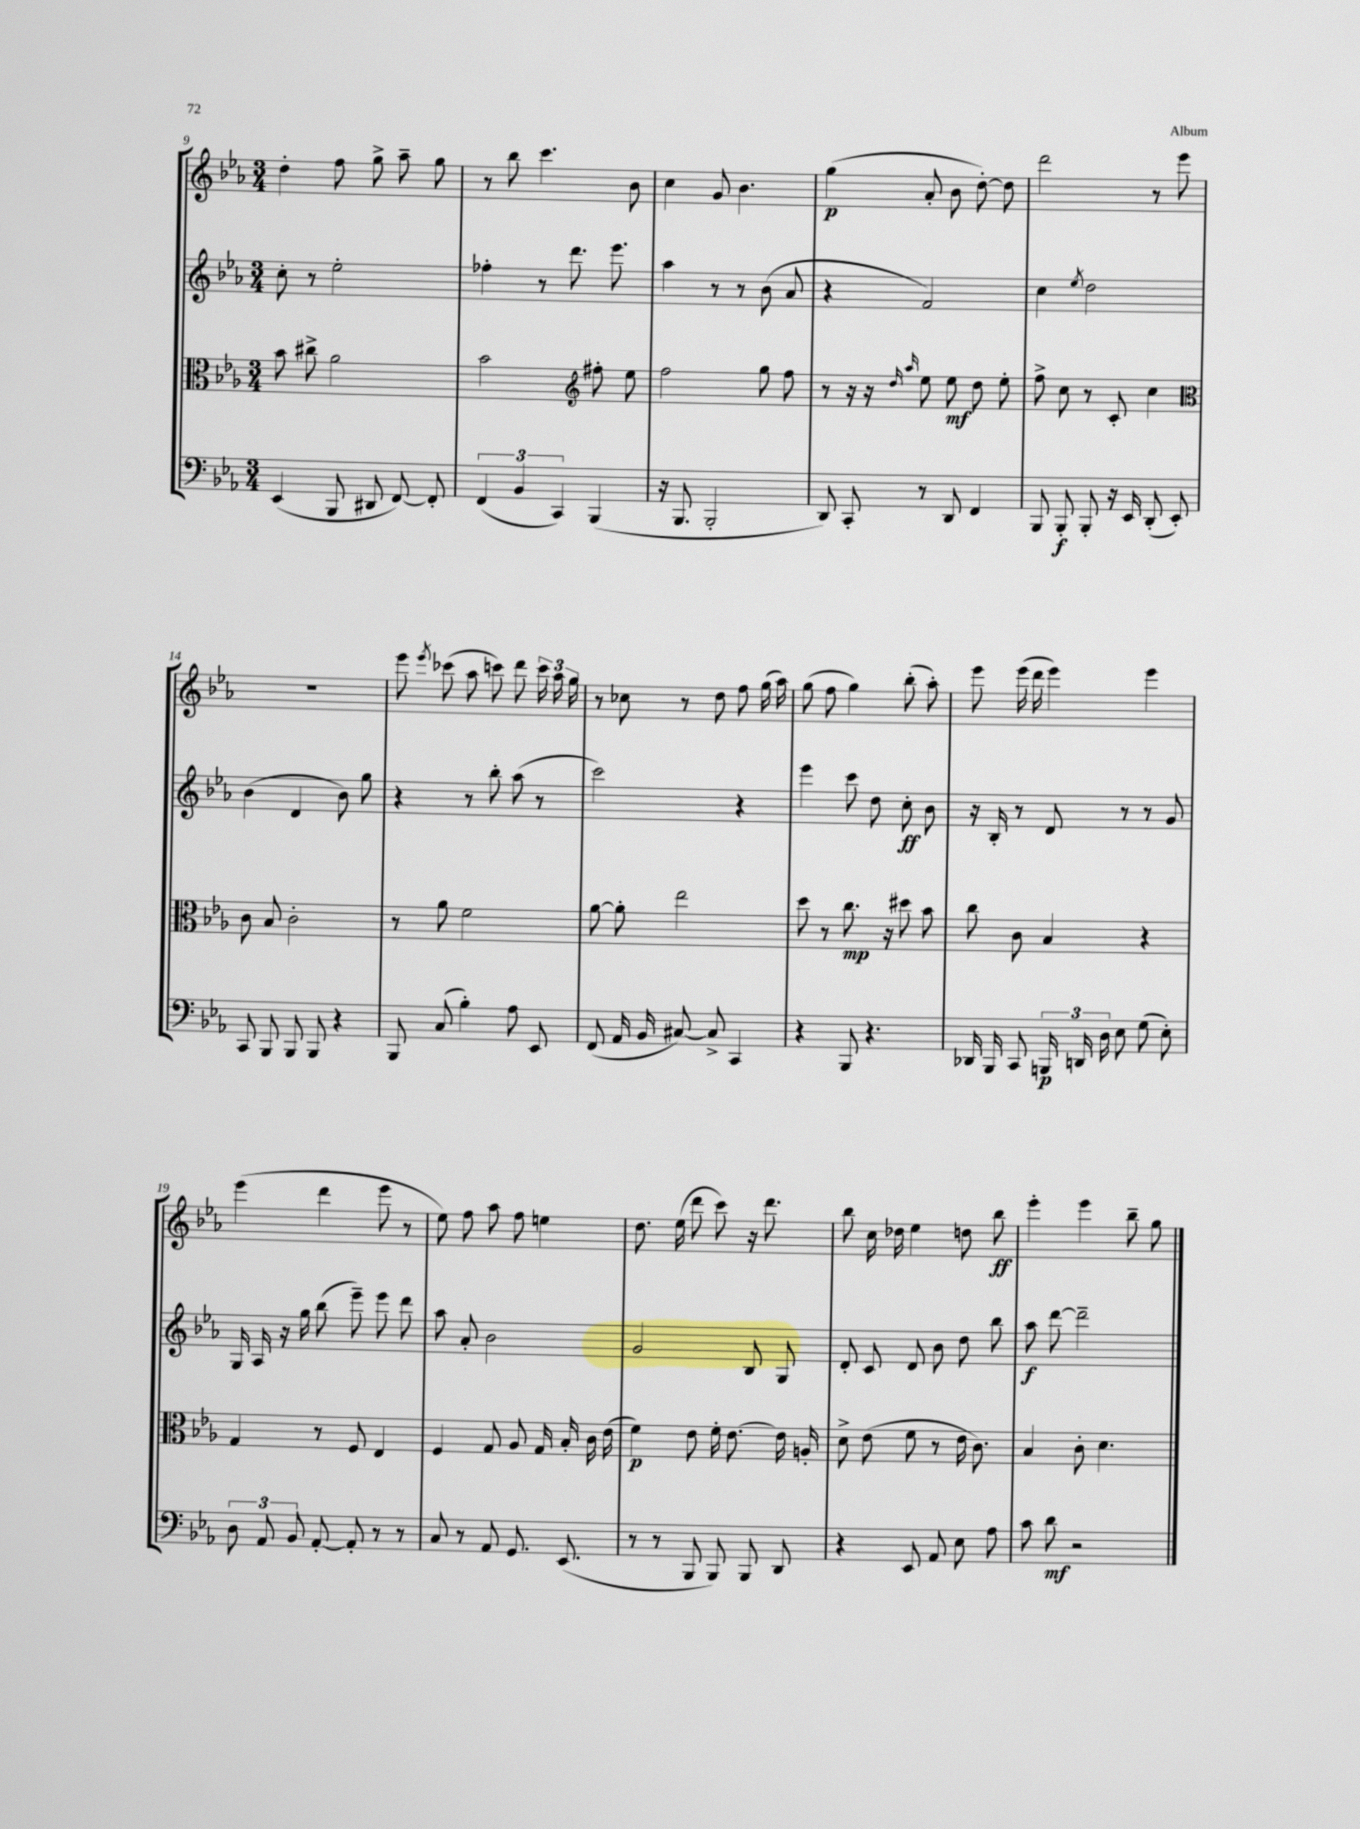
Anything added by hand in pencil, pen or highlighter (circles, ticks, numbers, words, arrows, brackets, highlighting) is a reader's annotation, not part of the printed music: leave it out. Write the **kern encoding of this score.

**kern	**dynam	**kern	**dynam	**kern	**dynam	**kern	**dynam
*part4	*part4	*part3	*part3	*part2	*part2	*part1	*part1
*staff4	*staff4	*staff3	*staff3	*staff2	*staff2	*staff1	*staff1
*clefF4	*	*clefC3	*	*clefG2	*	*clefG2	*
*k[b-e-a-]	*	*k[b-e-a-]	*	*k[b-e-a-]	*	*k[b-e-a-]	*
*M3/4	*	*M3/4	*	*M3/4	*	*M3/4	*
=9	=9	=9	=9	=9	=9	=9	=9
(4EE-/	.	8b-\	.	8cc'\	.	4dd'\	.
.	.	8cc#X^\	.	8r	.	.	.
8BBB-/	.	2a-\	.	2ee-'\	.	8ff\	.
8DD#X/	.	.	.	.	.	8gg^\	.
[8FF/)	.	.	.	.	.	8aa-~\	.
8FF'/]	.	.	.	.	.	8gg\	.
=10	=10	=10	=10	=10	=10	=10	=10
(6FF/	.	2b-\	.	4ff-X'\	.	8r	.
.	.	.	.	.	.	8bb-\	.
6BB-/	.	.	.	.	.	.	.
.	.	.	.	8r	.	4.ccc\	.
6CC/)	.	.	.	.	.	.	.
.	.	.	.	8.ddd\	.	.	.
*	*	*clefG2	*	*	*	*	*
(4BBB-/	.	8ff#X'\	.	.	.	.	.
.	.	.	.	8.eee-\	.	.	.
.	.	8ee-\	.	.	.	8b-\	.
=11	=11	=11	=11	=11	=11	=11	=11
16r	.	2ff\	.	4aa-\	.	4cc\	.
8.BBB-/	.	.	.	.	.	.	.
2BBB-'/	.	.	.	8r	.	8g/	.
.	.	.	.	8r	.	4.b-\	.
.	.	8gg\	.	(8b-\	.	.	.
.	.	8ff\	.	8a-/	.	.	.
=12	=12	=12	=12	=12	=12	=12	=12
8DD/)	.	8r	.	4r	.	(4gg\	p
8CC'/	.	16r	.	.	.	.	.
.	.	16r	.	.	.	.	.
.	.	16qqdd/	.	.	.	.	.
.	.	16qqaa-/	.	.	.	.	.
8r	.	8ee-\	.	2f/)	.	8a-'/	.
8DD/	.	8ee-\	mf	.	.	8b-\	.
4FF/	.	8dd\	.	.	.	[8dd'\)	.
.	.	8ee-'\	.	.	.	8dd\]	.
=13	=13	=13	=13	=13	=13	=13	=13
8BBB-/	.	8ff^\	.	4cc\	.	2ddd\	.
8BBB-'/	f	8cc\	.	.	.	.	.
.	.	.	.	8qee-/	.	.	.
8BBB-'/	.	8r	.	2dd\	.	.	.
16r	.	8c'/	.	.	.	.	.
16EE-/	.	.	.	.	.	.	.
(8DD'/	.	4cc\	.	.	.	8r	.
8EE-'/)	.	.	.	.	.	8eee-\	.
!!LO:LB:g=z
=14	=14	=14	=14	=14	=14	=14	=14
*	*	*clefC3	*	*	*	*	*
8CC/	.	8c\	.	(4b-\	.	2.r	.
8BBB-/	.	8B-/	.	.	.	.	.
8BBB-/	.	2c'\	.	4d/	.	.	.
8BBB-/	.	.	.	.	.	.	.
4r	.	.	.	8b-\)	.	.	.
.	.	.	.	8gg\	.	.	.
=15	=15	=15	=15	=15	=15	=15	=15
8BBB-/	.	8r	.	4r	.	8eee-\	.
.	.	.	.	.	.	8qeee-/	.
(8C/	.	8a-\	.	.	.	(8ccc-X\	.
4B-'\)	.	2f\	.	8r	.	8aa-\	.
.	.	.	.	8bb-'\	.	8cccn\)	.
8A-\	.	.	.	(8aa-\	.	8ddd\	.
8EE-/	.	.	.	8r	.	24ccc\	.
.	.	.	.	.	.	24aa-\	.
.	.	.	.	.	.	24gg\	.
=16	=16	=16	=16	=16	=16	=16	=16
(8FF/	.	[8a-\	.	2ccc\)	.	8r	.
16AA-/	.	8a-'\]	.	.	.	8cc-X\	.
16BB-/	.	.	.	.	.	.	.
[8C#X/)	.	2ee-\	.	.	.	8r	.
8C#^/]	.	.	.	.	.	8dd\	.
4CC/	.	.	.	4r	.	8ff\	.
.	.	.	.	.	.	(16gg\	.
.	.	.	.	.	.	16aa-\)	.
=17	=17	=17	=17	=17	=17	=17	=17
4r	.	8dd\	.	4eee-\	.	(8gg\	.
.	.	8r	.	.	.	8ff\	.
8BBB-/	.	8.cc\	mp	8ccc\	.	4gg\)	.
4.r	.	.	.	8dd\	.	.	.
.	.	16r	.	.	.	.	.
.	.	8dd#X\	.	8cc'\	ff	(8bb-'\	.
.	.	8b-\	.	8b-\	.	8aa-'\)	.
=18	=18	=18	=18	=18	=18	=18	=18
16DD-X/	.	8cc\	.	16r	.	8eee-\	.
16BBB-/	.	.	.	16B-'/	.	.	.
8CC/	.	8c\	.	8r	.	(16eee-\	.
.	.	.	.	.	.	16ddd\	.
24BBBn/	p	4B-/	.	8d/	.	4eee-\)	.
24DDn/	.	.	.	.	.	.	.
24D\	.	.	.	.	.	.	.
8E-\	.	.	.	8r	.	.	.
(8G\	.	4r	.	8r	.	4eee-\	.
8E-'\)	.	.	.	8g/	.	.	.
!!LO:LB:g=z
=19	=19	=19	=19	=19	=19	=19	=19
12D\	.	4G/	.	16G/	.	(4eee-\	.
.	.	.	.	16A-/	.	.	.
12AA-/	.	.	.	.	.	.	.
.	.	.	.	16r	.	.	.
12BB-/	.	.	.	.	.	.	.
.	.	.	.	16gg\	.	.	.
[8AA-'/	.	8r	.	(8bb-\	.	4ddd\	.
8AA-'/]	.	8F/	.	8eee-~\)	.	.	.
8r	.	4E-/	.	8eee-\	.	8eee-\	.
8r	.	.	.	8ddd\	.	8r	.
=20	=20	=20	=20	=20	=20	=20	=20
8C/	.	4F/	.	8aa-\	.	8ee-\)	.
8r	.	.	.	8a-'/	.	8ff\	.
8AA-/	.	8G/	.	2b-\	.	8aa-\	.
8.GG/	.	8A-/	.	.	.	8ff\	.
.	.	16G/	.	.	.	4een\	.
(8.EE-/	.	16B-'/	.	.	.	.	.
.	.	16c\	.	.	.	.	.
.	.	(16e-\	.	.	.	.	.
=21	=21	=21	=21	=21	=21	=21	=21
8r	.	4f\)	p	2g/	.	8.dd\	.
8r	.	.	.	.	.	.	.
.	.	.	.	.	.	(16ee-\	.
8BBB-/	.	8e-\	.	.	.	8ddd\	.
8BBB-/)	.	16f'\	.	.	.	8ccc\)	.
.	.	[8.e-\	.	.	.	.	.
8BBB-/	.	.	.	8B-/	.	16r	.
.	.	.	.	.	.	8.ddd\	.
8DD/	.	16e-\]	.	8G/	.	.	.
.	.	16An'/	.	.	.	.	.
=22	=22	=22	=22	=22	=22	=22	=22
4r	.	8d^\	.	8d'/	.	8bb-\	.
.	.	(8e-\	.	8c/	.	16cc\	.
.	.	.	.	.	.	16dd-X\	.
8EE-/	.	8f\	.	8d/	.	4ee-\	.
8AA-/	.	8r	.	8b-\	.	.	.
8E-\	.	16e-\	.	8dd\	.	8ddn\	.
.	.	8.c\)	.	.	.	.	.
8A-\	.	.	.	8bb-\	.	8bb-\	ff
=23	=23	=23	=23	=23	=23	=23	=23
8c\	.	4B-/	.	8aa-\	f	4eee-'\	.
8d\	mf	.	.	[8ddd\	.	.	.
2r	.	8c'\	.	2ddd~\]	.	4eee-\	.
.	.	4.d\	.	.	.	.	.
.	.	.	.	.	.	8bb-~\	.
.	.	.	.	.	.	8gg\	.
==	==	==	==	==	==	==	==
*-	*-	*-	*-	*-	*-	*-	*-
